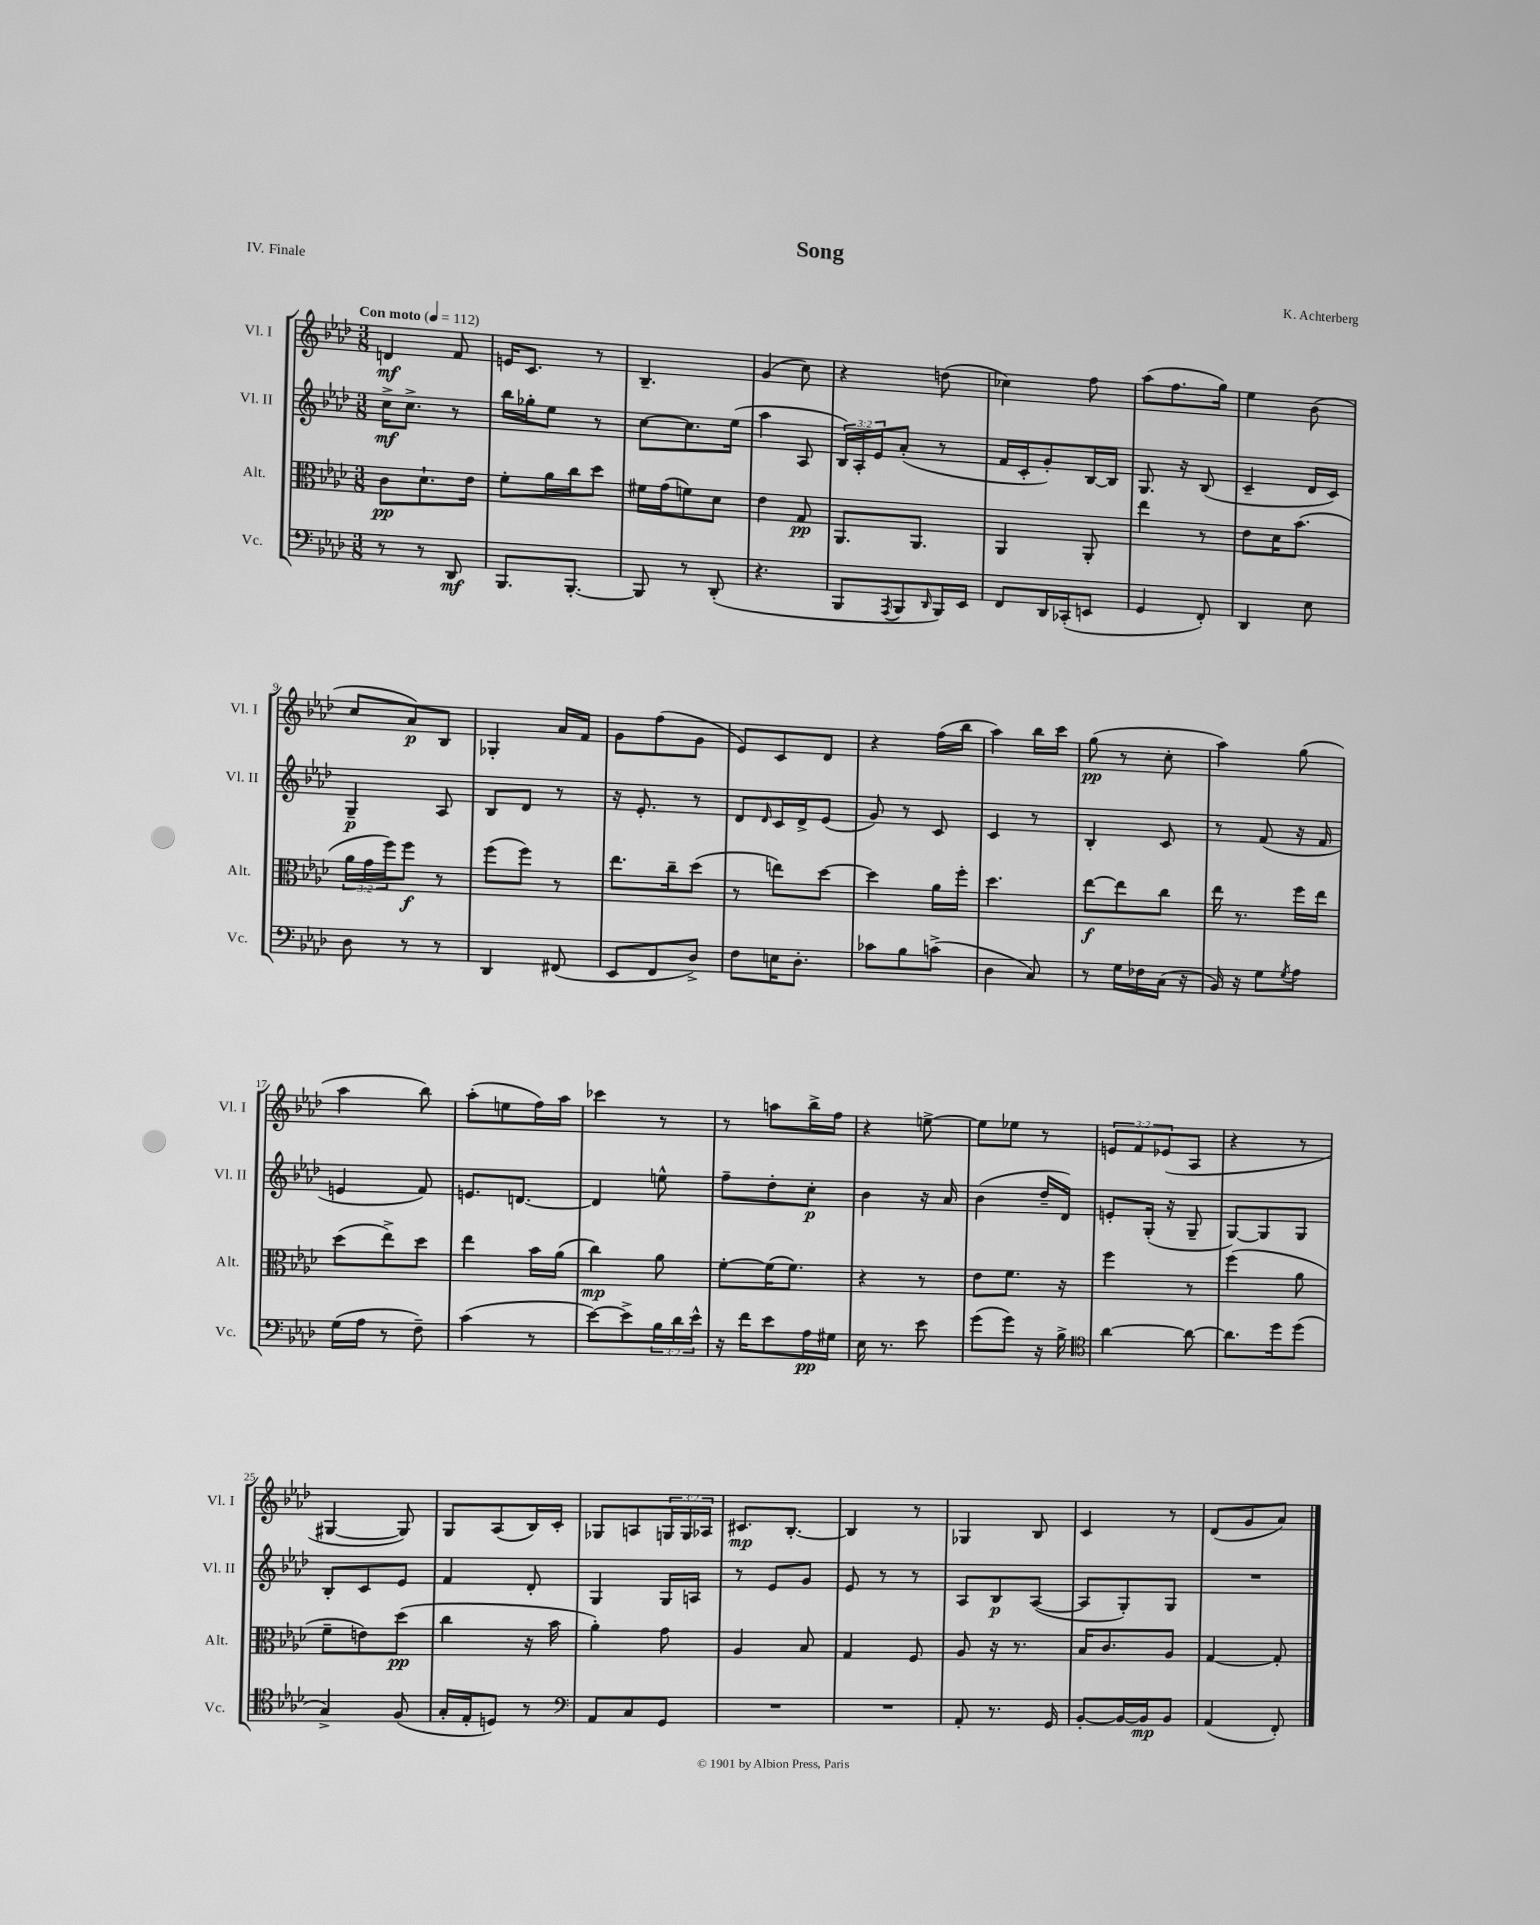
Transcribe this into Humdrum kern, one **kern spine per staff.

**kern	**kern	**kern	**kern
*staff4	*staff3	*staff2	*staff1
*clefF4	*clefC3	*clefG2	*clefG2
*k[b-e-a-d-]	*k[b-e-a-d-]	*k[b-e-a-d-]	*k[b-e-a-d-]
*M3/8	*M3/8	*M3/8	*M3/8
*MM112	*MM112	*MM112	*MM112
8r	8c	16cc^	4d
.	.	8.cc^	.
8r	8.d-`	.	.
8DD-	.	8r	8f
.	16e-	.	.
=	=	=	=
8.BBB-	8f'	16bb-	16e
.	.	16gg-'	8.c
.	16a-	8ee-	.
[8.BBB-'	16cc	.	.
.	8dd-	8r	8r
=	=	=	=
8BBB-]	16f#	[8cc	4.B-~
.	(16g	.	.
8r	8f)	8.cc]	.
(8DD-'	8d-	.	.
.	.	(16ee-	.
=	=	=	=
4.r	4e-	4aa-	(4g
.	8G	8A-	8cc)
=	=	=	=
8BBB-	8.AA-	24B-)	4r
.	.	24A-'	.
.	.	24e-	.
8qAAA-	.	.	.
8BBB-	.	(8a-'	.
.	8.AA-	.	.
16qqDD-	.	.	.
16BBB-)	.	8r	(8dd
16EE-	.	.	.
=	=	=	=
8FF	4AA-	16f	4cc-)
.	.	16c'	.
16DD-	.	8g')	.
(16CC-'	.	.	.
8EE	8AA-'	[16B-	8ff
.	.	16B-]	.
=	=	=	=
4GG	4ee-	8.G	(8aa-
.	.	.	8.ff
.	.	16r	.
8FF')	8r	(8B-	.
.	.	.	16gg)
=	=	=	=
4DD-	8e-	4c~	4ee-
.	16d-	.	.
.	(8.b-	.	.
8E-	.	16d-	(8b-
.	.	16c)	.
=	=	=	=
8D-	24a-	4G~	8cc
.	24g	.	.
.	24ff)	.	.
8r	8ff	.	8a-)
8r	8r	8A-	8B-
=	=	=	=
4DD-	(8ff	8B-	4G-'
.	8ff)	8d-	.
(8FF#	8r	8r	16a-
.	.	.	16f
=	=	=	=
8EE-	8.ee-	16r	8g
.	.	8.e-'	.
8FF	.	.	(8ff
.	16cc~	.	.
8D-^)	(8dd-	8r	8g
=	=	=	=
8F	8r	8d-	8e-)
.	.	16qqd-	.
16E	8ee)	16c	8c
8.D-'	.	16d-^	.
.	[8dd-	(8e-	8d-
=	=	=	=
8c-	4dd-]	8g)	4r
8B-	.	8r	.
(8c^	16a-	8c	(16ff
.	16ff'	.	16bb-
=	=	=	=
4D-	4.dd-	4c	4aa-)
8C)	.	8r	16bb-
.	.	.	16ccc
=	=	=	=
8r	[8ee-	4B-'	(8gg
16G	8ee-]	.	8r
16F-	.	.	.
(16C	8cc	8c	8cc'
16r	.	.	.
=	=	=	=
16BB-)	16ee-	8r	4aa-)
16r	8.r	.	.
8G	.	(8f	.
8qG	.	.	.
8A-	16ff	16r	(8gg
.	16ee-	16f	.
=	=	=	=
(16G	(8dd-	4e	4aa-
16A-	.	.	.
8r	8ee-^)	.	.
8F~)	8dd-	8f)	8bb-)
=	=	=	=
(4c	4ee-	8.e	(8aa-'
.	.	.	8ee
.	.	[8.d	.
8r	16b-	.	16ff)
.	(16a-	.	16aa-
=	=	=	=
[8e-)	4cc)	4d]	4ccc-
8e-^]	.	.	.
24B-	8a-	8ee^^	8r
24d-	.	.	.
24e-^^	.	.	.
=	=	=	=
16r	[8f'	8ff~	8r
16f	.	.	.
8e-	(16f]	8dd-'	8aa
.	8.f)	.	.
16A-	.	8cc'	16bb-^
16G#	.	.	16ff
=	=	=	=
16E-	4r	4b-	4r
8.r	.	.	.
8e-	8r	16r	[8ee^
.	.	16a-	.
=	=	=	=
(8g	8e-	(4b-	8ee]
8g)	8.f	.	8ee-
16r	.	16dd-~	8r
16B-^	16r	16d-)	.
=	=	=	=
*clefC4	*	*	*
[4a-	4ff	8e'	12e
.	.	.	12f
.	.	(16G'	.
.	.	.	(12e-
.	.	16r	.
8a-_	8r	8G~	8A-
=	=	=	=
8.a-]	(4ff	[8G)	4r
.	.	8G]	.
16dd-	.	.	.
(8dd-	8a-	8G	8r
=	=	=	=
4G^)	8f~	8B-'	[4G#
.	8e)	8c	.
(8F	(8dd-	8e-	8G#])
=	=	=	=
16G'	4cc	4f	8G
16E-'	.	.	.
8D)	.	.	(8A-
8r	16r	8d-'	16B-)
.	16b-	.	16c'
=	=	=	=
*clefF4	*	*	*
8AA-	4a-')	4G	8G-
8C	.	.	8A
8GG	8g	16G	24G
.	.	.	24G
.	.	16A	.
.	.	.	24A-
=	=	=	=
4.r	4A-	8r	8.c#
.	.	8e-	.
.	.	.	[8.B-'
.	8B-	8g	.
=	=	=	=
4.r	4G	8e-	4B-]
.	.	8r	.
.	8F	8r	8r
=	=	=	=
8AA-'	8A-	8A-	4G-
8.r	16r	8B-	.
.	8.r	.	.
.	.	([8A-	8B-
16GG	.	.	.
=	=	=	=
[8BB-'	16B-	8A-]	4c
.	8.c	.	.
16BB-_	.	8G')	.
16BB-]	.	.	.
8BB-	8A-	8G	8r
=	=	=	=
(4AA-	[4G	4.r	(8d-
.	.	.	8g
8FF')	8G']	.	8a-)
==	==	==	==
*-	*-	*-	*-
